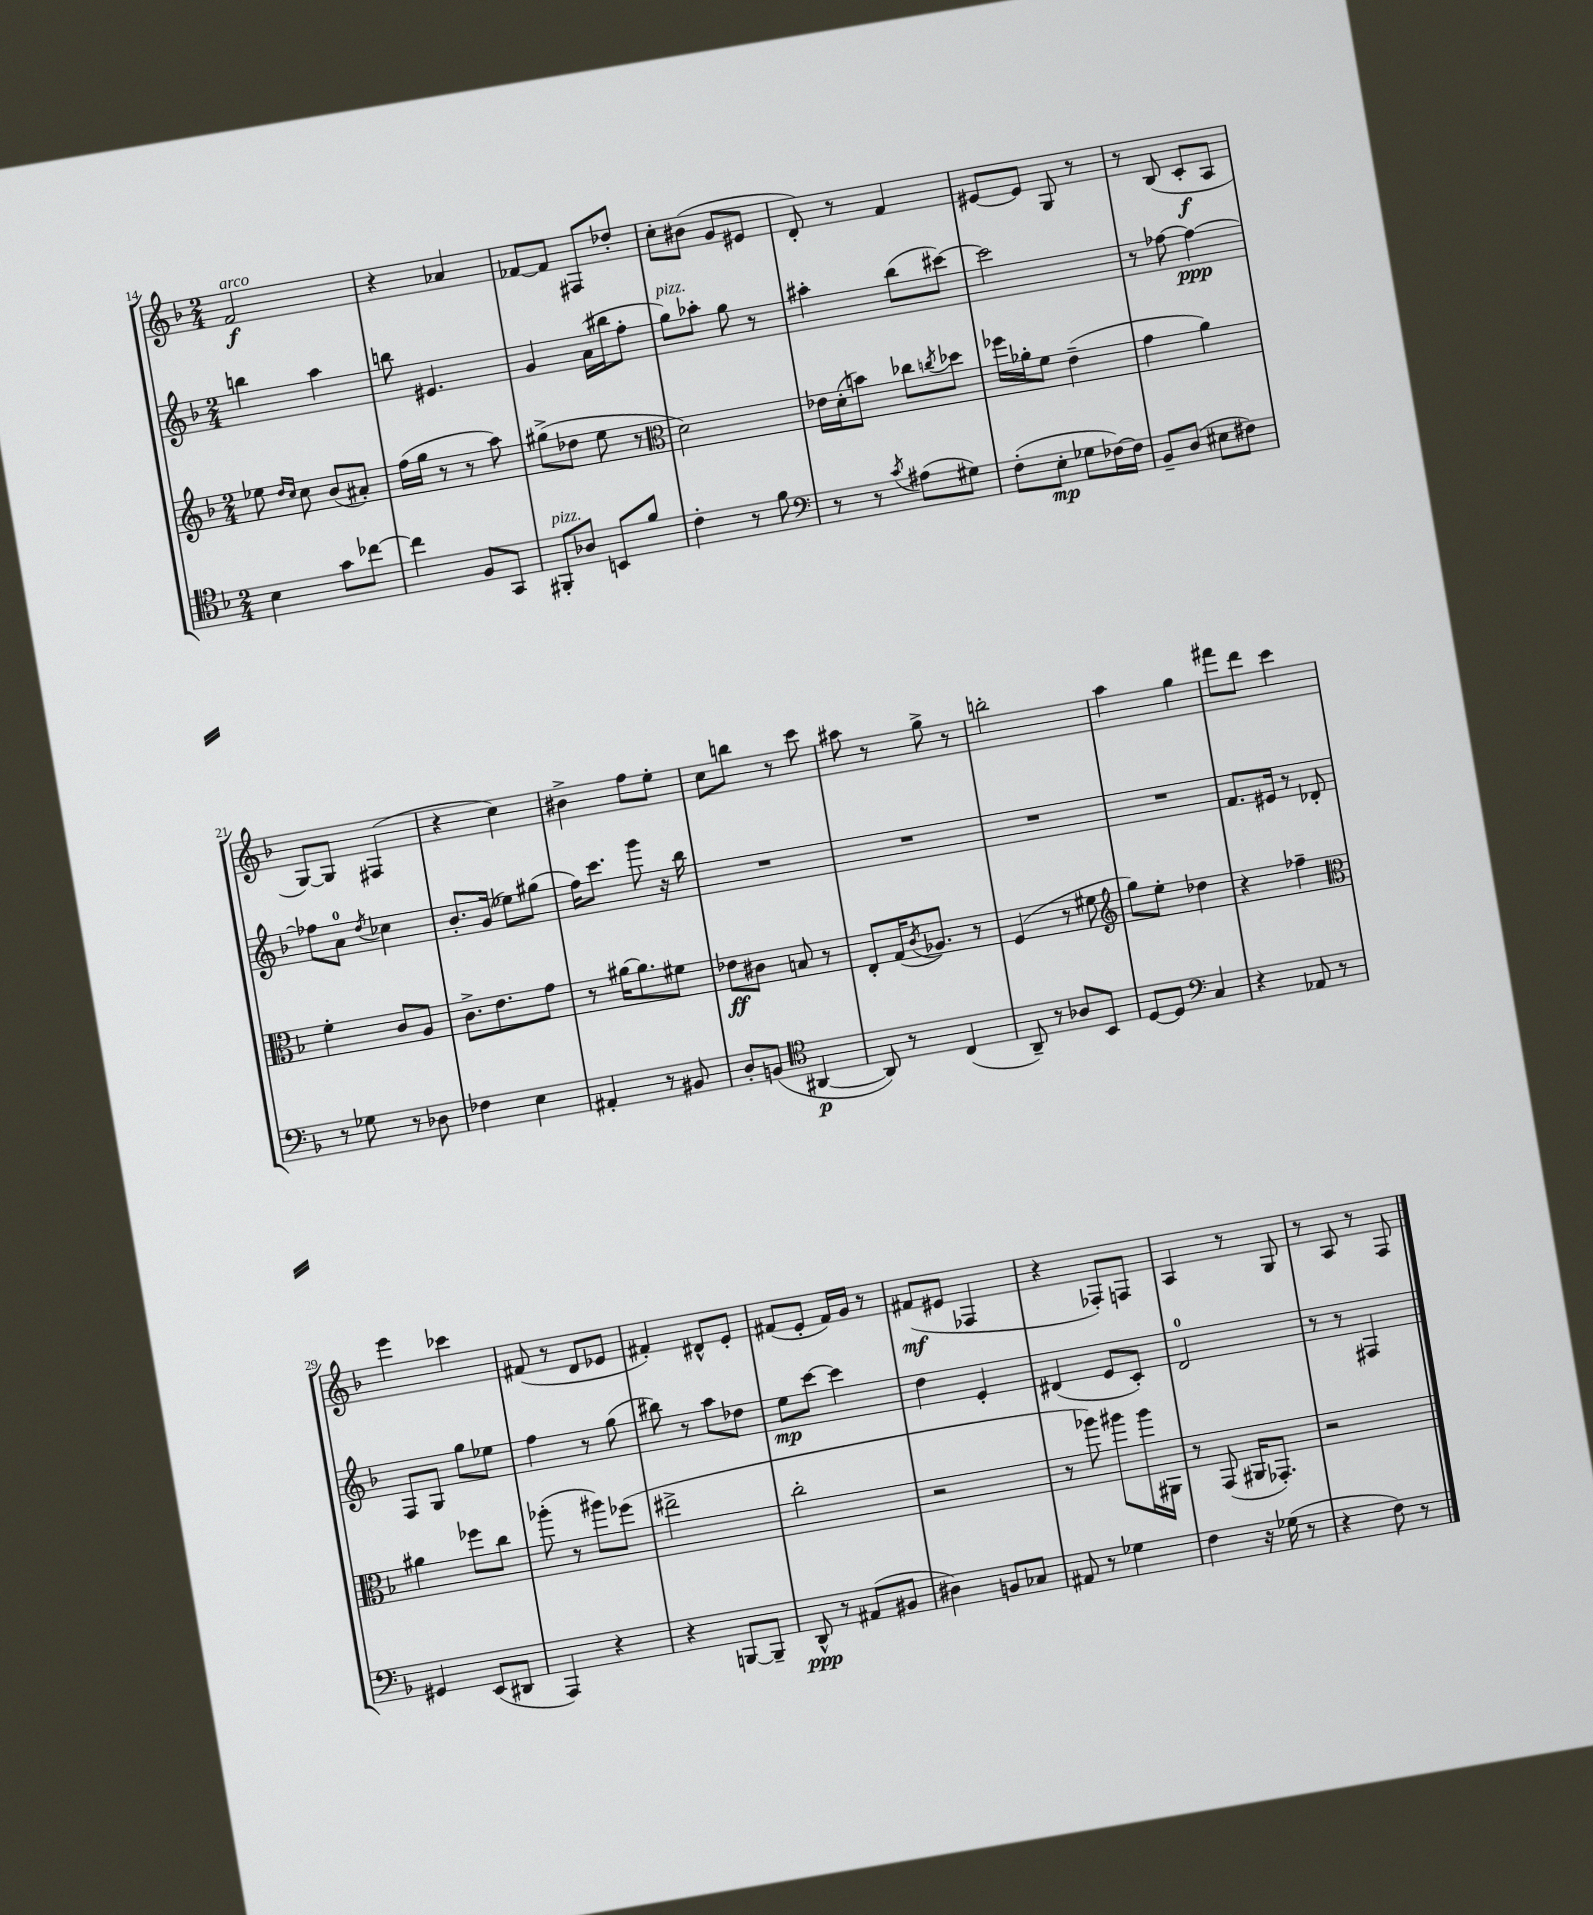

**kern	**kern	**kern	**kern
*staff4	*staff3	*staff2	*staff1
*clefC4	*clefG2	*clefG2	*clefG2
*k[b-]	*k[b-]	*k[b-]	*k[b-]
*M2/4	*M2/4	*M2/4	*M2/4
4B-	8ee-	4bb	2f
.	16qqdd	.	.
.	16qqcc	.	.
.	8cc	.	.
8g	(8b-	4aa	.
[8cc-	8a#')	.	.
=	=	=	=
4cc-]	(16ff	8bb	4r
.	16gg	.	.
.	8r	4.e#	.
8F	8r	.	4a-
8GG	8aa)	.	.
=	=	=	=
8FF#'	(8gg#^	4g	[8f-
8A-	8dd-	.	8f-]
8BB	8ee	(16a	8F#
.	.	16bb#	.
8f	8r	8ff'	8dd-'
=	=	=	=
*	*clefC3	*	*
4c'	2d)	8gg)	8cc'
.	.	8aa-'	(8b#
8r	.	8gg	8g
8f	.	8r	8e#
=	=	=	=
*clefF4	*	*	*
8r	16e-	4aa#'	8d')
.	(16d'	.	.
8r	8b)	.	8r
8qc	.	.	.
(8A#	8cc-	(8bb-	4f
.	8qcc	.	.
8G#)	8dd-	[8ccc#)	.
=	=	=	=
(8F'	16ff-	2ccc#]	[8e#
.	16a-'	.	.
8E'	8f	.	8e#]
8G-	(4e~	.	8G
[16F-)	.	.	8r
16F-]	.	.	.
=	=	=	=
8BB-~	4g	8r	8r
(8D	.	[8ff-	(8B-
8E#	4a)	4ff-_	8c'
8F#)	.	.	8A
=	=	=	=
8r	4f'	8ff-]	[8G)
8G-	.	8a	8G]
.	.	8qdd	.
8r	8c	4cc-	(4F#
8D-	8A	.	.
=	=	=	=
4F-	8.c^	8.b-'	4r
.	8.e	(16g	.
4E	.	8ee-)	4cc)
.	8g	(8gg#	.
=	=	=	=
4AA#'	8r	16ff)	4b#^
.	.	8.ccc	.
.	[16a#	.	.
.	8.a#]	.	.
8r	.	8ggg	8ff
8BB#	8f#	16r	8ee'
.	.	16bb-	.
=	=	=	=
8D'	8e-	2r	8cc
(8BB	8c#	.	8bb
*clefC4	*	*	*
[4AA#	8B	.	8r
.	8r	.	8ccc
=	=	=	=
8AA#])	8E'	2r	8aa#
8r	(16G	.	8r
.	8qc	.	.
.	8.A-)	.	.
(4C	.	.	8gg^
.	8r	.	8r
=	=	=	=
8AA~)	(4F	2r	2bb'
8r	.	.	.
8A-	8r	.	.
8BB-	8f#	.	.
=	=	=	=
*	*clefG2	*	*
[8D	8gg)	2r	4aa
8D]	8ee'	.	.
*clefF4	*	*	*
4C	4dd-	.	4gg
=	=	=	=
4r	4r	8.f	8fff#
.	.	.	8ddd
.	.	16e#	.
8AA-	4ff-~	8r	4ccc
8r	.	8d-'	.
=	=	=	=
*	*clefC3	*	*
4GG#	4a#	8F	4eee
.	.	8G	.
(8EE	8ff-	8gg	4ccc-
8DD#	8cc	8ee-	.
=	=	=	=
4AAA)	(8aa-'	4ff	(8f#
.	8r	.	8r
4r	8aa#)	8r	8d
.	(8ff-	(8gg	8e-
=	=	=	=
4r	2ee#^	8bb#)	4f#')
.	.	8r	.
[8BBB	.	8aa	8d#^^
8BBB~]	.	8dd-	8e'
=	=	=	=
8DD^^	2cc'	8ee	(8f#
8r	.	[8ccc	8e'
(8AA#	.	4ccc]	16f#)
.	.	.	16g
8BB#	.	.	8r
=	=	=	=
4D#)	2r	4dd	(8f#
.	.	.	8e#
8BB	.	4e'	4F-
8C-	.	.	.
=	=	=	=
8AA#	8r	(4d#	4r
8r	8aa-)	.	.
4G-	8aa#	8e	8F-')
.	16aa#	8c')	8F
.	16AA#	.	.
=	=	=	=
4F	8r	2d	4A
.	(8GG	.	.
16r	16AA#	.	8r
(16G-	8.GG-')	.	.
8r	.	.	8G
=	=	=	=
4r	2r	8r	8r
.	.	8r	8A
8F)	.	4F#	8r
8r	.	.	8F
==	==	==	==
*-	*-	*-	*-
